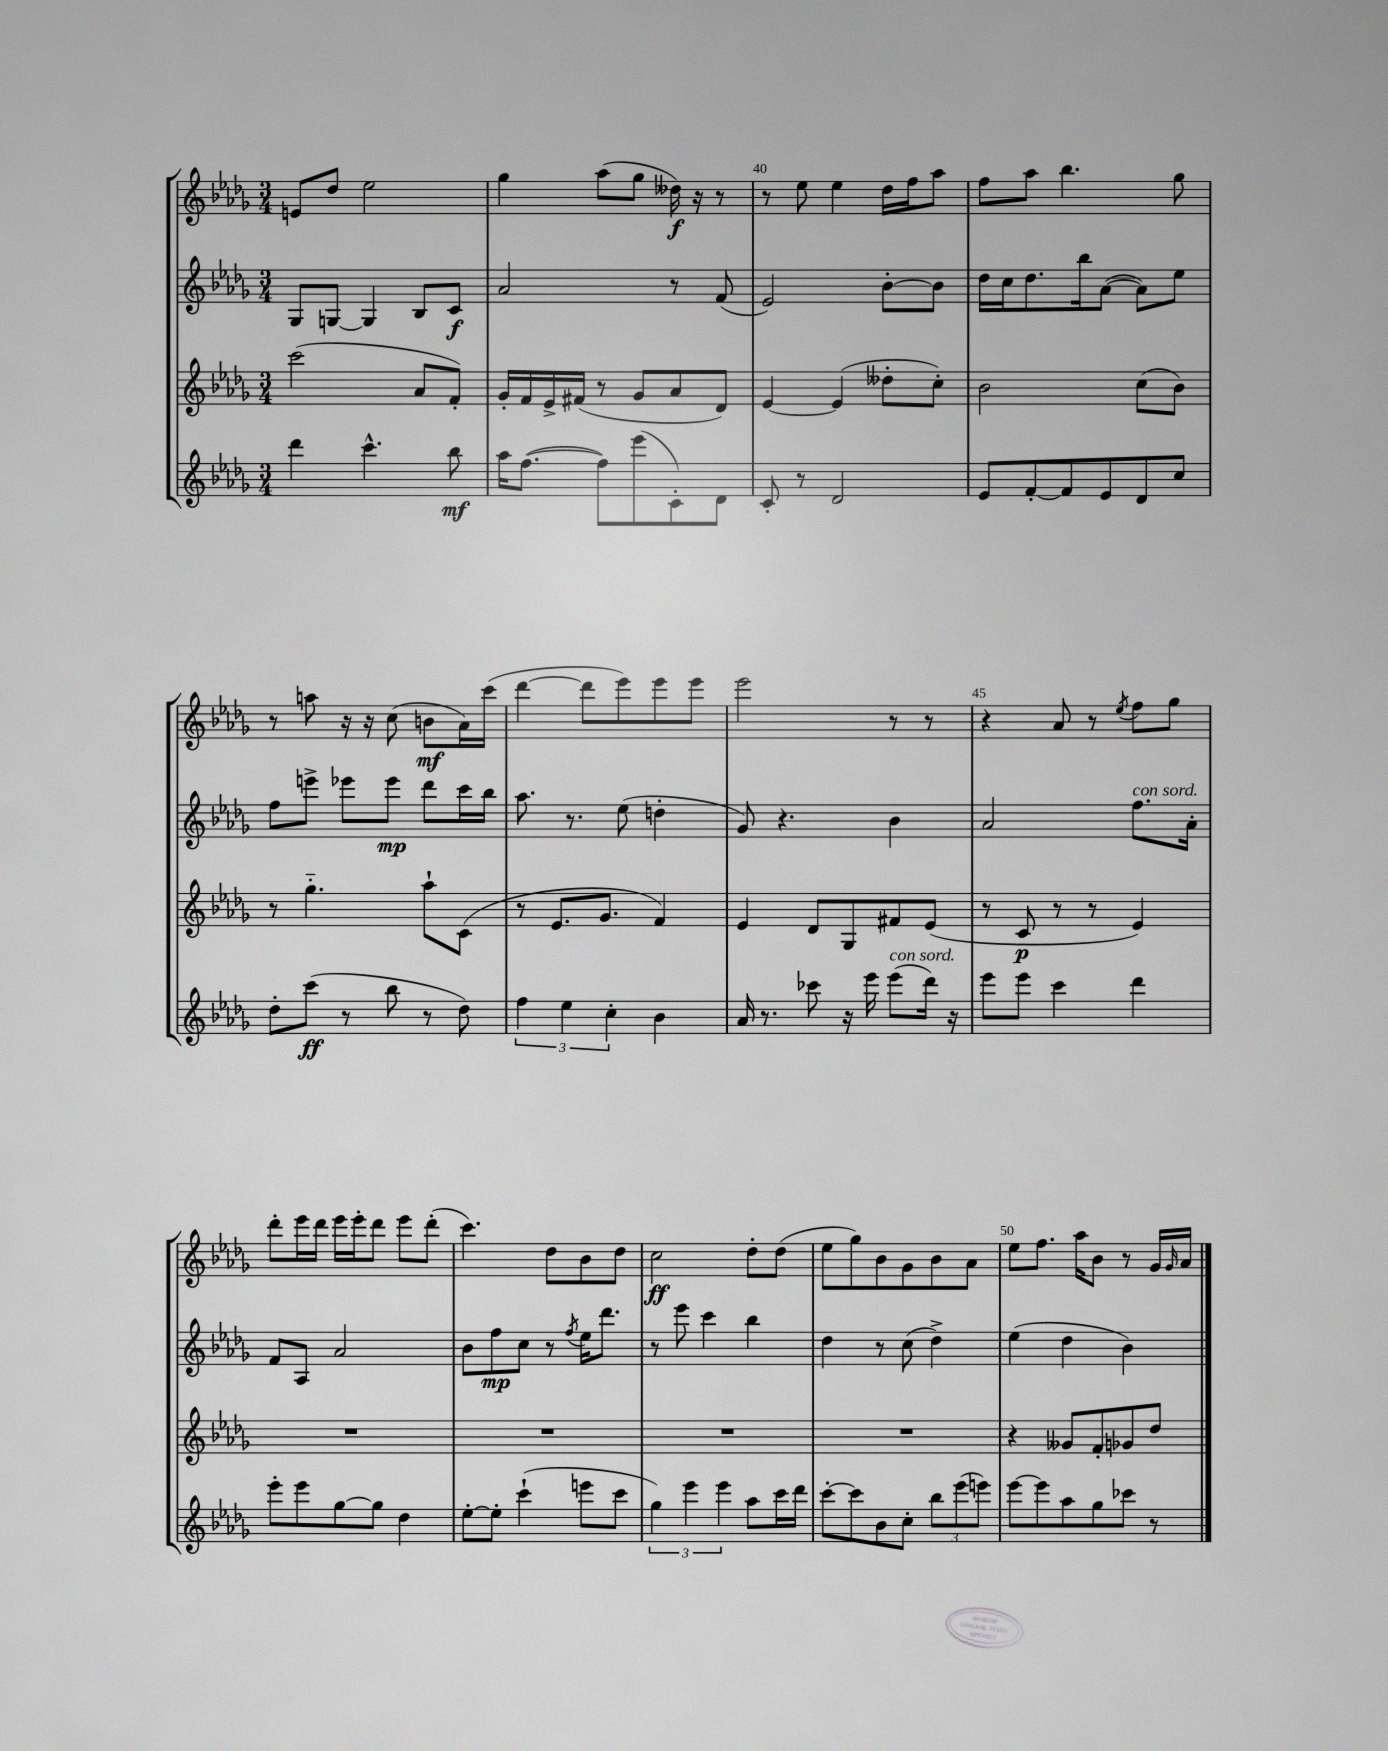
<<
\new StaffGroup <<
\new Staff = "s0" {
    \clef treble \key des \major \numericTimeSignature \time 3/4
    e'8 des''8 ees''2 |
    ges''4 aes''8( ges''8 deses''16\f) r16 r8 |
    r8 ees''8 ees''4 des''16 f''16 aes''8 |
    f''8 aes''8 bes''4. ges''8 |
    r8 a''8 r16 r16 c''8( b'8\mf aes'16) c'''16( |
    des'''4~ des'''8 ees'''8) ees'''8 ees'''8 |
    ees'''2 r8 r8 |
    r4 aes'8 r8 \acciaccatura { ees''8 } f''8 ges''8 |
    des'''8-. ees'''16 des'''16 ees'''16 ees'''16-. des'''8 ees'''8 des'''8-.( |
    c'''4.) des''8 bes'8 des''8 |
    c''2\ff des''8-. des''8( |
    ees''8 ges''8) bes'8 ges'8 bes'8 aes'8 |
    ees''8 f''8. aes''16 bes'8 r8 ges'16 \grace { ges'16 } aes'16 \bar "|." |
}
\new Staff = "s1" {
    \clef treble \key des \major \numericTimeSignature \time 3/4
    ges8 g8~ g4 bes8 c'8\f |
    aes'2 r8 f'8( |
    ees'2) bes'8~-. bes'8 |
    des''16 c''16 des''8. bes''16 aes'8~( aes'8) ees''8 |
    f''8 e'''8-> ees'''8 ees'''8\mp des'''8 c'''16 bes''16 |
    aes''8. r8. ees''8( d''4-. |
    ges'8) r4. bes'4 |
    aes'2 f''8.^\markup { \italic "con sord." } aes'16-. |
    f'8 aes8 aes'2 |
    bes'8 f''8\mp c''8 r8 \acciaccatura { f''8 } ees''16 des'''8. |
    r8 ees'''8 c'''4 bes''4 |
    des''4 r8 c''8( des''4->) |
    ees''4( des''4 bes'4) \bar "|." |
}
\new Staff = "s2" {
    \clef treble \key des \major \numericTimeSignature \time 3/4
    c'''2( aes'8 f'8-.) |
    ges'16-. f'16 ees'16-> fis'16( r8 ges'8 aes'8 des'8) |
    ees'4~ ees'4( deses''8-. c''8-.) |
    bes'2 c''8( bes'8) |
    r8 ges''4.-_ aes''8-! c'8( |
    r8 ees'8. ges'8. f'4) |
    ees'4 des'8 ges8 fis'8 ees'8( |
    r8 c'8\p r8 r8 ees'4) |
    R2. |
    R2. |
    R2. |
    R2. |
    r4 geses'8 f'8-. ges'8 des''8 \bar "|." |
}
\new Staff = "s3" {
    \clef treble \key des \major \numericTimeSignature \time 3/4
    des'''4 c'''4.-^ bes''8\mf |
    aes''16 f''8.~( f''8) ees'''8( c'8-.) des'8 |
    c'8-. r8 des'2 |
    ees'8 f'8~-. f'8 ees'8 des'8 c''8 |
    des''8-. c'''8\ff( r8 bes''8 r8 des''8) |
    \tuplet 3/2 { f''4 ees''4 c''4-. } bes'4 |
    aes'16 r8. ces'''8 r16 ees'''16 ees'''8^\markup { \italic "con sord." }( des'''16) r16 |
    ees'''8 ees'''8 c'''4 des'''4 |
    ees'''8-. ees'''8 ges''8~ ges''8 des''4 |
    ees''8~-. ees''8-. c'''4-!( e'''8 c'''8 |
    \tuplet 3/2 { ges''4) ees'''4 ees'''4 } aes''8 c'''16 des'''16 |
    c'''8~-. c'''8 bes'8 c''8-. \tuplet 3/2 { bes''8 ees'''8( e'''8) } |
    ees'''8~ ees'''8 aes''8 ges''8 ces'''8 r8 \bar "|." |
}
>>
>>
\layout { \context { \Score currentBarNumber = #38 \override BarNumber.break-visibility = ##(#f #t #t) barNumberVisibility = #(every-nth-bar-number-visible 5) } }
